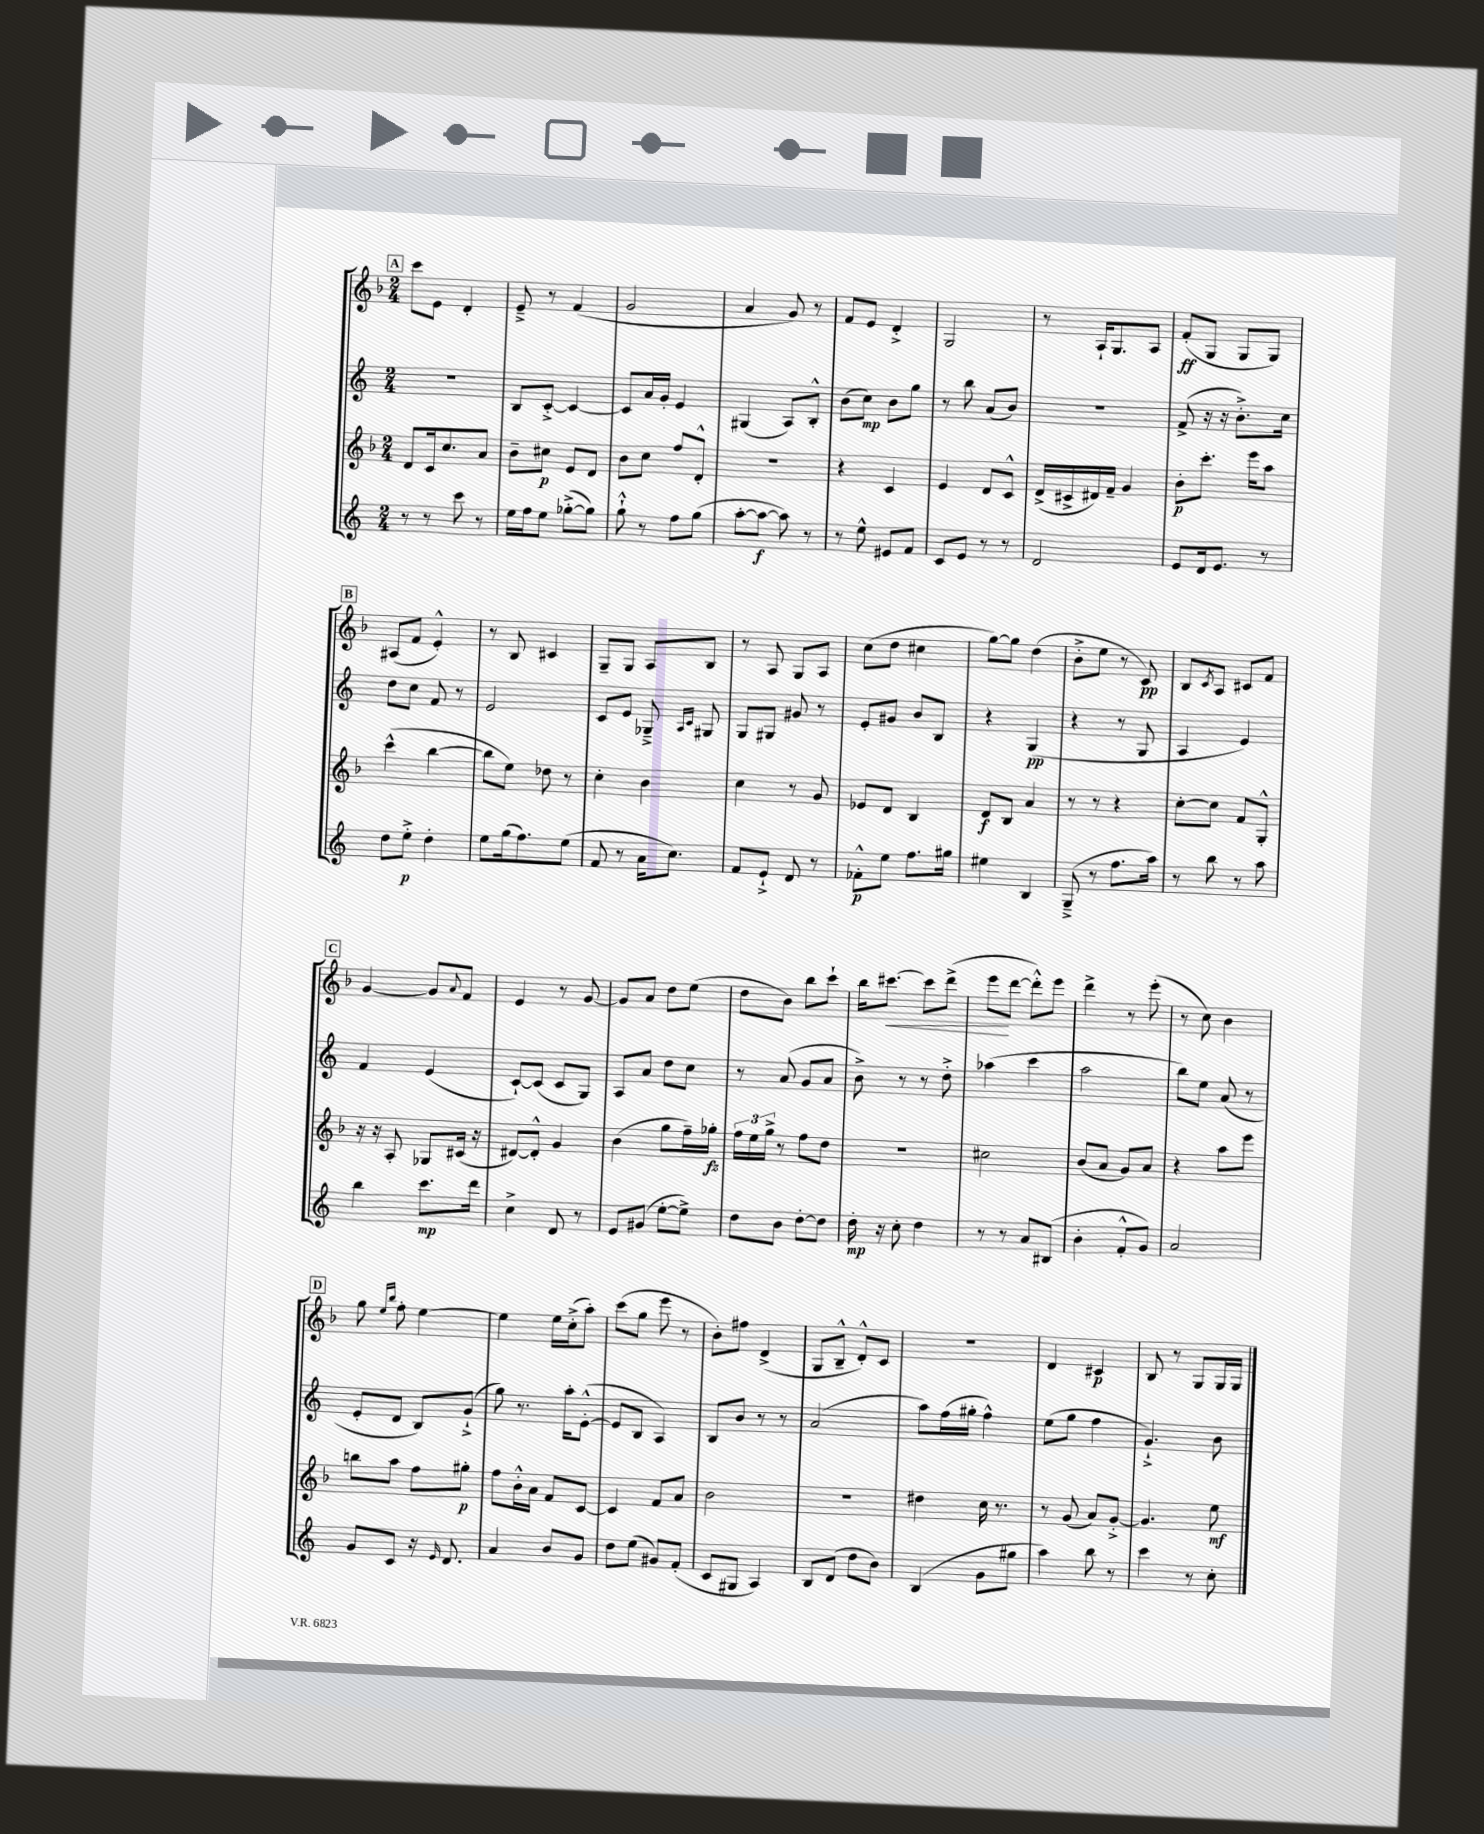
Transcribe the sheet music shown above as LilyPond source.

<<
\new StaffGroup <<
\new Staff = "s0" {
    \clef treble \key f \major \numericTimeSignature \time 2/4
    \mark \markup { \box "A" } c'''8 e'8 d'4-. |
    e'8---> r8 f'4( |
    g'2 |
    a'4 g'8) r8 |
    f'8 e'8 d'4-.-> |
    g2 |
    r8 a16-! g8. a8 |
    f'8-.\ff( g8 g8 g8) |
    \mark \markup { \box "B" } ais8( f'8 e'4-.-^) |
    r8 bes8 cis'4 |
    g8-- g8 a8 bes8 |
    r8 a8 g8 a8 |
    c''8( d''8 cis''4 |
    g''8~) g''8 d''4( |
    bes'8-.-> e''8 r8 c'8\pp) |
    bes8 \acciaccatura { c'8 } a8 cis'8 f'8 |
    \mark \markup { \box "C" } g'4~ g'8 \appoggiatura { a'8 } f'8 |
    e'4 r8 g'8~ |
    g'8 a'8 d''8 e''8( |
    d''8 bes'8) bes''8 c'''8-! |
    bes''16 cis'''8.~\< cis'''8 d'''8->( |
    e'''8\! d'''8~ d'''8-.-^) e'''8 |
    d'''4-> r8 e'''8-.( |
    r8 c''8) bes'4 |
    \mark \markup { \box "D" } g''8 \grace { e''16 bes''16 } f''8-. e''4~ |
    e''4 e''16 c''16-.->( a''8-.) |
    c'''8( g''8 e'''8 r8 |
    bes'8-.) fis''8 d'4->( |
    g8 bes8---^ d'8-.-^) c'8 |
    R2 |
    d'4 cis'4\p |
    bes8 r8 g8 g16 g16 \bar "|." |
}
\new Staff = "s1" {
    \clef treble \key c \major \numericTimeSignature \time 2/4
    \mark \markup { \box "A" } R2 |
    b8 c'8~-.-> c'4~ |
    c'8 a'16 g'16-. e'4 |
    gis4( a8) b8-.-^ |
    b'8( c''8\mp) b'8 g''8 |
    r8 b''8 a'8( b'8) |
    R2 |
    f'8->( r16 r16 b'8.-.->) c''16 |
    \mark \markup { \box "B" } d''8 c''8 f'8 r8 |
    e'2 |
    c'8 e'8 ges8---> \grace { a16 c'16 } gis8 |
    g8 gis8 gis'8 r8 |
    e'8-. gis'8 b'8 b8 |
    r4 g4\pp( |
    r4 r8 g8 |
    a4 e'4) |
    \mark \markup { \box "C" } f'4 e'4( |
    c'8~-!) c'8( c'8 g8) |
    a8 a'8 d''8 c''8 |
    r8 a'8( g'8 a'8 |
    b'8->) r8 r8 d''8-.-> |
    aes''4( c'''4 |
    a''2 |
    b''8) e''8 a'8( r8 |
    \mark \markup { \box "D" } e'8-. d'8 b8) g'8-!->( |
    g''8) r8. a''16-. e'8~-.-^( |
    e'8 b8 a4) |
    b8 b'8 r8 r8 |
    a'2( |
    a''8) f''16( gis''16-. f''4-^) |
    e''8( g''8 f''4 |
    g'4.-!->) b'8 \bar "|." |
}
\new Staff = "s2" {
    \clef treble \key f \major \numericTimeSignature \time 2/4
    \mark \markup { \box "A" } d'8 c'16 c''8. a'8 |
    bes'8-- cis''8\p e'8 d'8 |
    bes'8 c''8 f''8 d'8-.-^ |
    R2 |
    r4 c'4 |
    e'4 d'8 c'8-^ |
    d'16->( cis'16-> dis'16) f'16-- g'4 |
    bes'8-.\p c'''8.-. e'''16 a''8 |
    \mark \markup { \box "B" } c'''4-^( bes''4~ |
    bes''8 e''8) des''8 r8 |
    c''4-. bes'4 |
    c''4 r8 g'8 |
    ees'8 d'8 bes4 |
    d'8\f bes8 a'4 |
    r8 r8 r4 |
    c''8~-. c''8 f'8 g8-.-^ |
    \mark \markup { \box "C" } r16 r16 a8-. ges8 cis'16( r16 |
    dis'8~) dis'8-.-^ g'4 |
    bes'4( g''8 f''16--) ges''16-.\fz |
    \tuplet 3/2 { f''16 e''16 g''16-> } r8 f''8 d''8 |
    r2 |
    cis''2 |
    bes'8( a'8 g'8) a'8 |
    r4 a''8 e'''8 |
    \mark \markup { \box "D" } b''8 a''8 f''8 gis''8-.\p |
    f''8 bes'16-.-^ a'16 f'8 c'8~ |
    c'4 f'8 a'8 |
    bes'2 |
    R2 |
    dis''4 c''16 r8. |
    r8 g'8( a'8) g'8~-.-> |
    g'4. e''8\mf \bar "|." |
}
\new Staff = "s3" {
    \clef treble \key c \major \numericTimeSignature \time 2/4
    \mark \markup { \box "A" } r8 r8 c'''8 r8 |
    e''16 f''16 e''8 ges''8~-.->( ges''8) |
    g''8-!-^ r8 f''8 g''8( |
    a''8~-. a''8~\f a''8) r8 |
    r8 e''8-^ eis'8 f'8 |
    c'8 e'8 r8 r8 |
    d'2 |
    e'8 d'16 e'8. r8 |
    \mark \markup { \box "B" } d''8 e''8-.->\p d''4-. |
    e''8 g''16( f''8.) e''8( |
    f'8 r8 a'16 c''8.) |
    f'8 e'8-!-> d'8 r8 |
    fes'8-.-^\p e''8 f''8. gis''16 |
    eis''4 b4 |
    g8--->( r8 f''8. a''16) |
    r8 b''8 r8 a''8 |
    \mark \markup { \box "C" } b''4 c'''8.\mp d'''16 |
    c''4-> d'8 r8 |
    e'8 gis'8( e''8~-. e''8->) |
    d''8 b'8 d''8~-. d''8 |
    d''16-.\mp r16 c''8-. d''4 |
    r8 r8 a'8 bis8( |
    b'4-. f'8-.-^ g'8) |
    a'2 |
    \mark \markup { \box "D" } g'8 c'8 r16 \grace { e'16 } d'8. |
    a'4 b'8 g'8 |
    d''8 e''8( gis'8) f'8-.( |
    c'8 gis8 a4) |
    b8 d'8( d''8 b'8) |
    b4( g'8 gis''8 |
    a''4) b''8 r8 |
    c'''4 r8 c''8-. \bar "|." |
}
>>
>>
